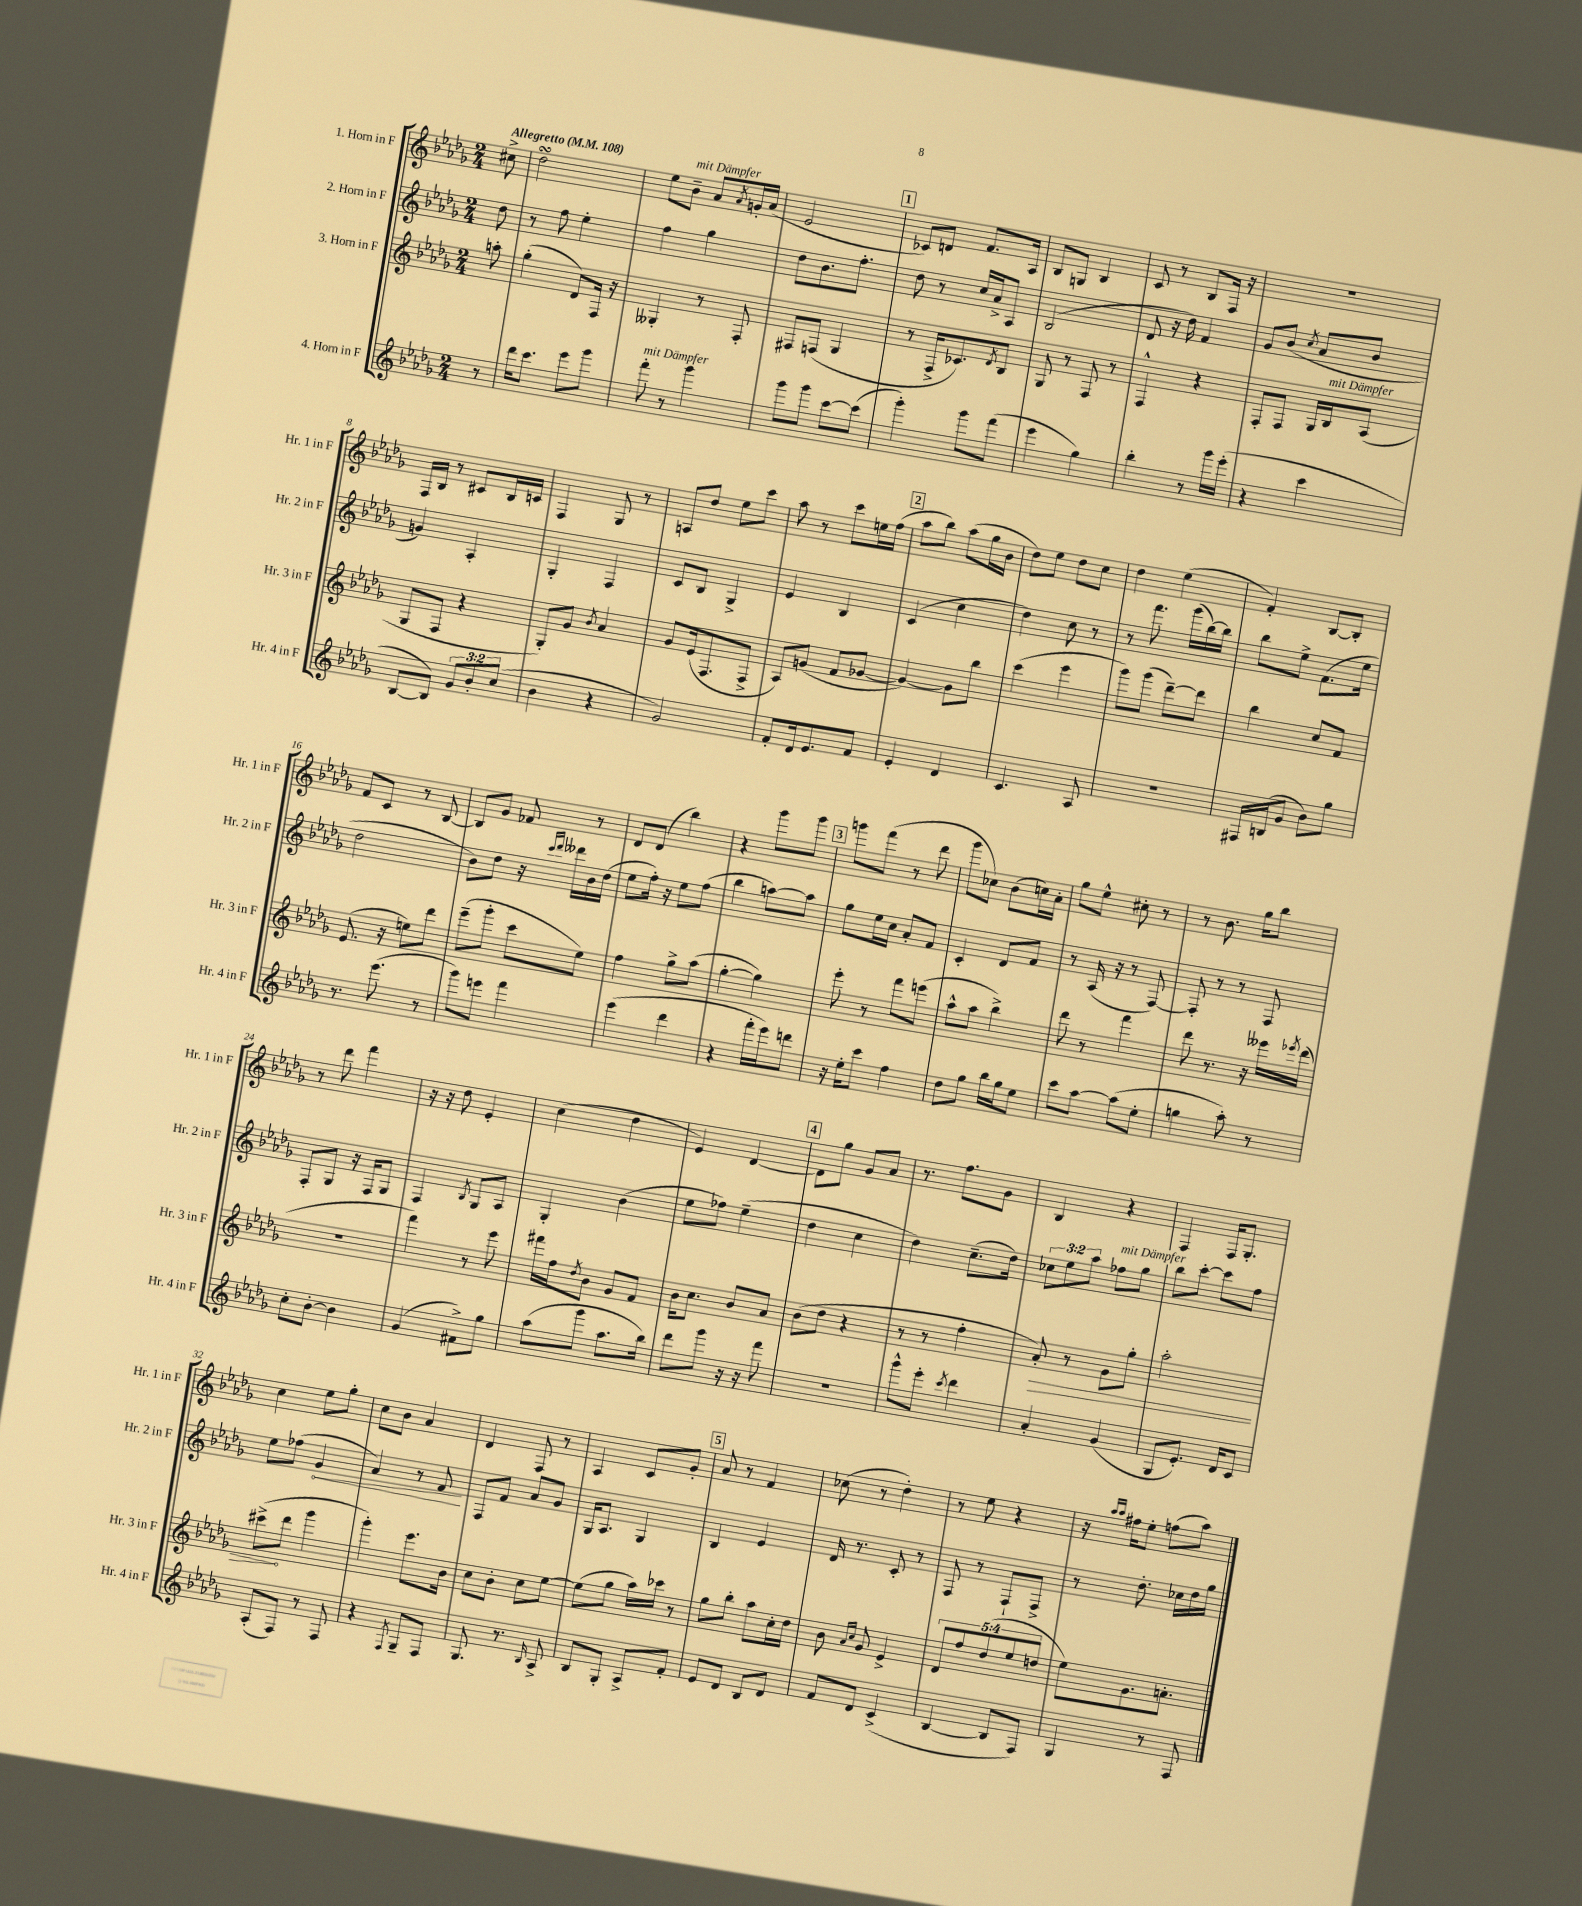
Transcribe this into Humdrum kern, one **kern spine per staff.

**kern	**kern	**dynam	**kern	**dynam	**kern
*part4	*part3	*part3	*part2	*part2	*part1
*staff4	*staff3	*staff3	*staff2	*staff2	*staff1
*I"4. Horn in F	*I"3. Horn in F	*	*I"2. Horn in F	*	*I"1. Horn in F
*I'Hr. 4 in F	*I'Hr. 3 in F	*	*I'Hr. 2 in F	*	*I'Hr. 1 in F
*clefG2	*clefG2	*	*clefG2	*	*clefG2
*k[b-e-a-d-g-]	*k[b-e-a-d-g-]	*	*k[b-e-a-d-g-]	*	*k[b-e-a-d-g-]
*M2/4	*M2/4	*	*M2/4	*	*M2/4
*MM108	*MM108	*	*MM108	*	*MM108
=	=	=	=	=	=
!	!	!	!	!	!LO:TX:a:B:t=Allegretto
8r	8aan'\	.	8dd-\	.	8cc#X^\
=1	=1	=1	=1	=1	=1
16ddd-\KL	(4gg-'\	.	8r	.	2dd-sSSs\
8.ccc\J	.	.	.	.	.
.	.	.	8ff\	.	.
8eee-\L	8d-/L)	.	4ee-'\	.	.
8ggg-\J	16F/Jk	.	.	.	.
.	16r	.	.	.	.
=2	=2	=2	=2	=2	=2
!LO:TX:a:i:t=mit Dämpfer	!	!	!	!	!
8fff'\	4G--X'/	.	4ff\	.	8ee-\L
!	!	!	!	!	!LO:TX:a:i:t=mit Dämpfer
8r	.	.	.	.	8b-~\J
4ggg-\	8r	.	4gg-\	.	8a-/L
.	.	.	.	.	8qa-/
.	8F'/	.	.	.	16gn'/L
.	.	.	.	.	(16a-/JJ
=3	=3	=3	=3	=3	=3
8ggg-\L	8F#X/L	.	8dd-\L	.	2e-/
8ggg-\J	(8Fn/J	.	8.b-\	.	.
[8ccc\L	4G-/	.	.	.	.
.	.	.	8.ff'\J	.	.
(8ccc\J]	.	.	.	.	.
!!LO:REH:place=s1:t=1
=4	=4	=4	=4	=4	=4
4ggg-'\)	8r	.	8dd-\	.	8c-X/L)
.	16F^/KL	.	8r	.	8dn/J
.	8.c-X/)	.	.	.	.
8ggg-\L	.	.	16cc/LL	.	8.f/L
.	.	.	16a-^/J	.	.
.	8qd-/	.	.	.	.
(8fff\J	8B-/J	.	8A-/J	.	.
.	.	.	.	.	16A-/Jk
=5	=5	=5	=5	=5	=5
4eee-\	8G-/	.	(2B-/	.	8B-/L
.	8r	.	.	.	8Gn/J
4gg-\)	8F/	.	.	.	4B-/
.	8r	.	.	.	.
=6	=6	=6	=6	=6	=6
4bb-'\	4F^^/	.	8d-/	.	8c/
.	.	.	16r	.	8r
.	.	.	16dd-\)	.	.
8r	4r	.	4f/	.	8B-/L
16ggg-\LL	.	.	.	.	16F/Jk
(16eee-'\JJ	.	.	.	.	16r
=7	=7	=7	=7	=7	=7
4r	8F'/L	.	8g-/L	.	2r
.	8F/J	.	(8b-/J	.	.
.	.	.	8qcc/	.	.
4ccc\	16G-/LL	.	8a-/L	.	.
!	!LO:TX:a:i:t=mit Dämpfer	!	!	!	!
.	16B-/J	.	.	.	.
.	(8A-/J	.	8b-/J	.	.
!!LO:LB:g=z
=8	=8	=8	=8	=8	=8
[8B-/L	8G-/L	.	4gn/)	.	16F/LL
.	.	.	.	.	16B-/JJ
8B-/J])	8F/J	.	.	.	8r
12g-/L	4r	.	4A-'/	.	8c#X/L
12b-'/	.	.	.	.	.
.	.	.	.	.	16B-/L
(12cc/J	.	.	.	.	.
.	.	.	.	.	16cn/JJ
=9	=9	=9	=9	=9	=9
4b-\	8G-'/L)	.	4G-'/	.	4F/
.	8g-/J	.	.	.	.
.	8qb-/	.	.	.	.
4r	4a-/	.	4F/	.	8G-/
.	.	.	.	.	8r
=10	=10	=10	=10	=10	=10
2g-/)	8g-/L	.	8c/L	.	8An/L
.	(16e-/k	.	8B-/J	.	8dd-/J
.	8.F/	.	.	.	.
.	.	.	4G-^/	.	8ee-\L
.	8F^/J	.	.	.	8ccc\J
=11	=11	=11	=11	=11	=11
8f'/L	8A-/L)	.	4e-/	.	8aa-\
16d-/k	(8gn/J	.	.	.	8r
8.e-/	.	.	.	.	.
.	8f/L	.	4B-/	.	8ccc\L
8f/J	[8g-X/J	.	.	.	16een\L
.	.	.	.	.	(16ff\JJ
!!LO:REH:place=s1:t=2
=12	=12	=12	=12	=12	=12
4e-'/	4g-/_)	.	(4c/	.	8aa-\L
.	.	.	.	.	8bb-\J)
4d-/	8g-\L]	.	4cc\	.	(8aa-\L
.	8bb-\J	.	.	.	16gg-\L
.	.	.	.	.	16b-\JJ
=13	=13	=13	=13	=13	=13
4.c/	(4ccc\	.	4dd-\)	.	8dd-\L)
.	.	.	.	.	8ee-\J
.	4eee-\	.	8cc\	.	8dd-\L
8A-/	.	.	8r	.	8cc\J
=14	=14	=14	=14	=14	=14
2r	8ggg-\L)	.	8r	.	4dd-\
.	(8ggg-\J	.	8.fff\	.	.
.	[8ddd-~\L)	.	.	.	(4ee-\
.	.	.	(16ggg-\LL	.	.
.	8ddd-\J]	.	[16bb-\)	.	.
.	.	.	16bb-\JJ]	.	.
=15	=15	=15	=15	=15	=15
16F#X/LL	4bb-\	.	8bb-\L	.	4f'/)
(16Bn/J	.	.	.	.	.
8g-/J	.	.	8ee-^\J	.	.
8b-\L)	8cc/L	.	(8.f\L	.	[8B-/L
8gg-\J	8f/J	.	.	.	8B-'/J]
.	.	.	16ee-\Jk	.	.
!!LO:LB:g=z
=16	=16	=16	=16	=16	=16
8.r	(8.e-/	.	2dd-\	.	8f/L
.	.	.	.	.	8c/J
(8.eee-\	16r	.	.	.	.
.	8een\L)	.	.	.	8r
8r	8ddd-\J	.	.	.	[8B-/
=17	=17	=17	=17	=17	=17
8ggg-\L)	(8eee-~\L	.	8b-\L)	.	8B-/L]
8eeen\J	8ggg-'\J	.	8dd-\J	.	8g-/J
4fff\	8ccc\L	.	16r	.	8f-X/
.	.	.	16qqccc/LL	.	.
.	.	.	16qqddd-/JJ	.	.
.	.	.	16ddd--X\LL	.	.
.	8ee-\J)	.	16b-\	.	8r
.	.	.	(16dd-\JJ	.	.
=18	=18	=18	=18	=18	=18
(4eee-\	4ff\	.	8ee-\L	.	8d-/L
.	.	.	16ff'\Jk)	.	(8d-/J
.	.	.	16r	.	.
4ddd-\	8gg-^\L	.	8ee-\L	.	4bb-\)
.	(8aa-\J	.	(8ff\J	.	.
=19	=19	=19	=19	=19	=19
4r	[4gg-'\	.	4bb-\	.	4r
16fff'\LL	4gg-\])	.	[8aan\L)	.	8ggg-\L
16eee-\J)	.	.	.	.	.
8dddn\J	.	.	8aa\J]	.	8ggg-\J
!!LO:REH:place=s1:t=3
=20	=20	=20	=20	=20	=20
16r	8eee-'\	.	8gg-\L	.	8gggn\L
16ee-'\KL	.	.	.	.	.
8ccc\J	8r	.	16ee-\L	.	(8fff\J
.	.	.	16cc\JJ	.	.
4ff\	8fff\L	.	8a-'/L	.	8r
.	(8eeen\J	.	8f/J	.	8ddd-\
=21	=21	=21	=21	=21	=21
8dd-\L	8aa-^^\L	.	4c'/	.	8ggg-\L
8gg-\J	8aa-\J	.	.	.	8cc-X\J)
16bb-\LL	4bb-^\)	.	8d-/L	.	(8b-\L
16gg-\J	.	.	.	.	.
8ee-\J	.	.	8f/J	.	16ccn\L)
.	.	.	.	.	16a-'\JJ
=22	=22	=22	=22	=22	=22
8ccc\L	8ddd-\	.	8r	.	8gg-\L
[8aa-\J	8r	.	(16A-/	.	8ee-^^\J
.	.	.	16r	.	.
(8aa-\L]	4fff\	.	8r	.	8cc#X'\
8ee-'\J	.	.	[8F/)	.	8r
=23	=23	=23	=23	=23	=23
4ggn\	8ddd-\	.	8F'/]	.	8r
.	8.r	.	8r	.	8.b-\
8aa-'\)	.	.	8r	.	.
.	16r	.	.	.	16gg-\KL
8r	16eee--X\LL	.	8F/	.	8bb-\J
.	8qeee-X/	.	.	.	.
.	(16ddd-\JJ	.	.	.	.
!!LO:LB:g=z
=24	=24	=24	=24	=24	=24
8cc'\L	2r	.	8F'/L	.	8r
[8b-'\J	.	.	8G-/J	.	8ddd-\
4b-\]	.	.	16r	.	4fff\
.	.	.	16F/KL	.	.
.	.	.	8G-/J	.	.
=25	=25	=25	=25	=25	=25
(4g-/	4fff\)	.	4F/	.	16r
.	.	.	.	.	16r
.	.	.	.	.	8dd-\
.	.	.	8qB-/	.	.
8f#X^\L)	8r	.	8G-/L	.	4e-'/
8gg-\J	8eee-\	.	8A-/J	.	.
=26	=26	=26	=26	=26	=26
(8aa-\L	16fff#X\LL	.	4G-'/	.	(4cc\
.	16ff\J	.	.	.	.
.	8qdd-/	.	.	.	.
8ggg-\J	8b-\J	.	.	.	.
8.aa-\L	8g-/L	.	(4b-\	.	4dd-\
.	8f/J	.	.	.	.
16bb-\Jk)	.	.	.	.	.
=27	=27	=27	=27	=27	=27
8ddd-\L	16b-\KL	.	8ee-\L	.	4e-/)
.	8.cc\J	.	.	.	.
8ggg-\J	.	.	8ff-X\J)	.	.
16r	8b-/L	.	(4ee-~\	.	[4d-/
16r	.	.	.	.	.
8fff\	8a-/J	.	.	.	.
!!LO:REH:place=s1:t=4
=28	=28	=28	=28	=28	=28
2r	(8b-\L	.	4dd-\	.	8d-\L]
.	8dd-\J	.	.	.	8gg-\J
.	4r	.	4cc\	.	8g-/L
.	.	.	.	.	8a-/J
=29	=29	=29	=29	=29	=29
8ggg-^^\L	8r	.	4dd-\)	.	8.r
8eee-'\J	8r	.	.	.	.
.	.	.	.	.	8.ff\L
8qccc/	.	.	.	.	.
4ddd-\	4ff'\	.	(8.cc~\L	.	.
.	.	.	.	.	8g-\J
.	.	.	16dd-\Jk)	.	.
=30	=30	=30	=30	=30	=30
!	!	!LO:HP:b	!	!	!
4a-'/	8a-'/)	>	12cc-X\L	.	4B-/
.	.	.	12ee-\	.	.
.	8r	.	.	.	.
.	.	.	12aa-\J	.	.
!	!	!	!LO:TX:a:i:t=mit Dämpfer	!	!
(4g-/	8g-\L	.	8ff-X\L	.	4r
.	8gg-'\J	.	8gg-\J	.	.
=31	=31	=31	=31	=31	=31
8G-/L	2aa-'\	.	8bb-\L	.	4F/
8.e-'/J)	.	.	[8ccc'\J	.	.
.	.	.	8ccc\L]	.	16F/KL
16d-/KL	.	.	.	.	8.G-'/J
8c/J	.	.	8ff\J	.	.
!!LO:LB:g=z
=32	=32	=32	=32	=32	=32
(8A-'/L	(8ccc#X^\L	.	8ee-\L	.	4cc\
8F/J)	8ddd-\J	]	(8ff-X\J	.	.
!	!	!	!	!LO:HP:b	!
8r	4ggg-\	.	4g-/	<	8ee-\L
8F/	.	.	.	.	8gg-'\J
=33	=33	=33	=33	=33	=33
4r	4ggg-'\)	.	4a-/)	.	8cc\L
.	.	.	.	.	8b-\J
8qF/	.	.	.	.	.
8G-~/L	8.eee-\L	.	8r	.	4a-/
8F/J	.	.	8f/	.	.
.	16b-\Jk	.	.	.	.
.	.	.	.	[	.
=34	=34	=34	=34	=34	=34
8.G-/	8cc\L	.	8F/L	.	4d-/
.	8b-'\J	.	8f/J	.	.
8.r	.	.	.	.	.
.	8cc\L	.	8a-/L	.	8F/
16qqB-/	.	.	.	.	.
8A-^/	[8ee-\J	.	8g-/J	.	8r
=35	=35	=35	=35	=35	=35
8B-/L	(8ee-\L]	.	16G-/KL	.	4A-/
.	.	.	8.A-/J	.	.
8G-'/J	8gg-\J	.	.	.	.
8A-^/L	16aa-\LL)	.	4G-/	.	8c/L
.	16ccc-X\JJ	.	.	.	.
8f'/J	8r	.	.	.	8g-'/J
!!LO:REH:place=s1:t=5
=36	=36	=36	=36	=36	=36
8e-/L	8gg-\L	.	4B-/	.	8a-/
8d-/J	8bb-'\J	.	.	.	8r
8B-/L	8aa-\L	.	4e-/	.	4f/
8d-/J	16cc'\L	.	.	.	.
.	16dd-\JJ	.	.	.	.
=37	=37	=37	=37	=37	=37
8f/L	8b-\	.	16d-/	.	(8cc-X\
.	.	.	8.r	.	.
.	16qqa-/LL	.	.	.	.
.	16qqcc/JJ	.	.	.	.
8d-/J	8g-/	.	.	.	8r
(4c^/	4e-^/	.	8c'/	.	4dd-'\)
.	.	.	8r	.	.
=38	=38	=38	=38	=38	=38
[4B-/	10d-/L	.	8F/	.	8r
.	10ff/	.	.	.	.
.	.	.	8r	.	8ee-\
.	(10dd-/	.	.	.	.
8B-/L]	.	.	8F`/L	.	4r
.	10ee-/	.	.	.	.
8F/J)	.	.	8F^/J	.	.
.	10ddn/J	.	.	.	.
=39	=39	=39	=39	=39	=39
4G-/	8ee-\L)	.	8r	.	16r
.	.	.	.	.	16qqaa-/LL
.	.	.	.	.	16qqaa-/JJ
.	.	.	.	.	16ff#X\KL
.	8.g-\	.	8.dd-'\	.	8ee-'\J
8r	.	.	.	.	(8ffn\L
.	8.an'\J	.	16cc-X\LL	.	.
8F/	.	.	16dd-\	.	8aa-\J)
.	.	.	16gg-\JJ	.	.
==	==	==	==	==	==
*-	*-	*-	*-	*-	*-
